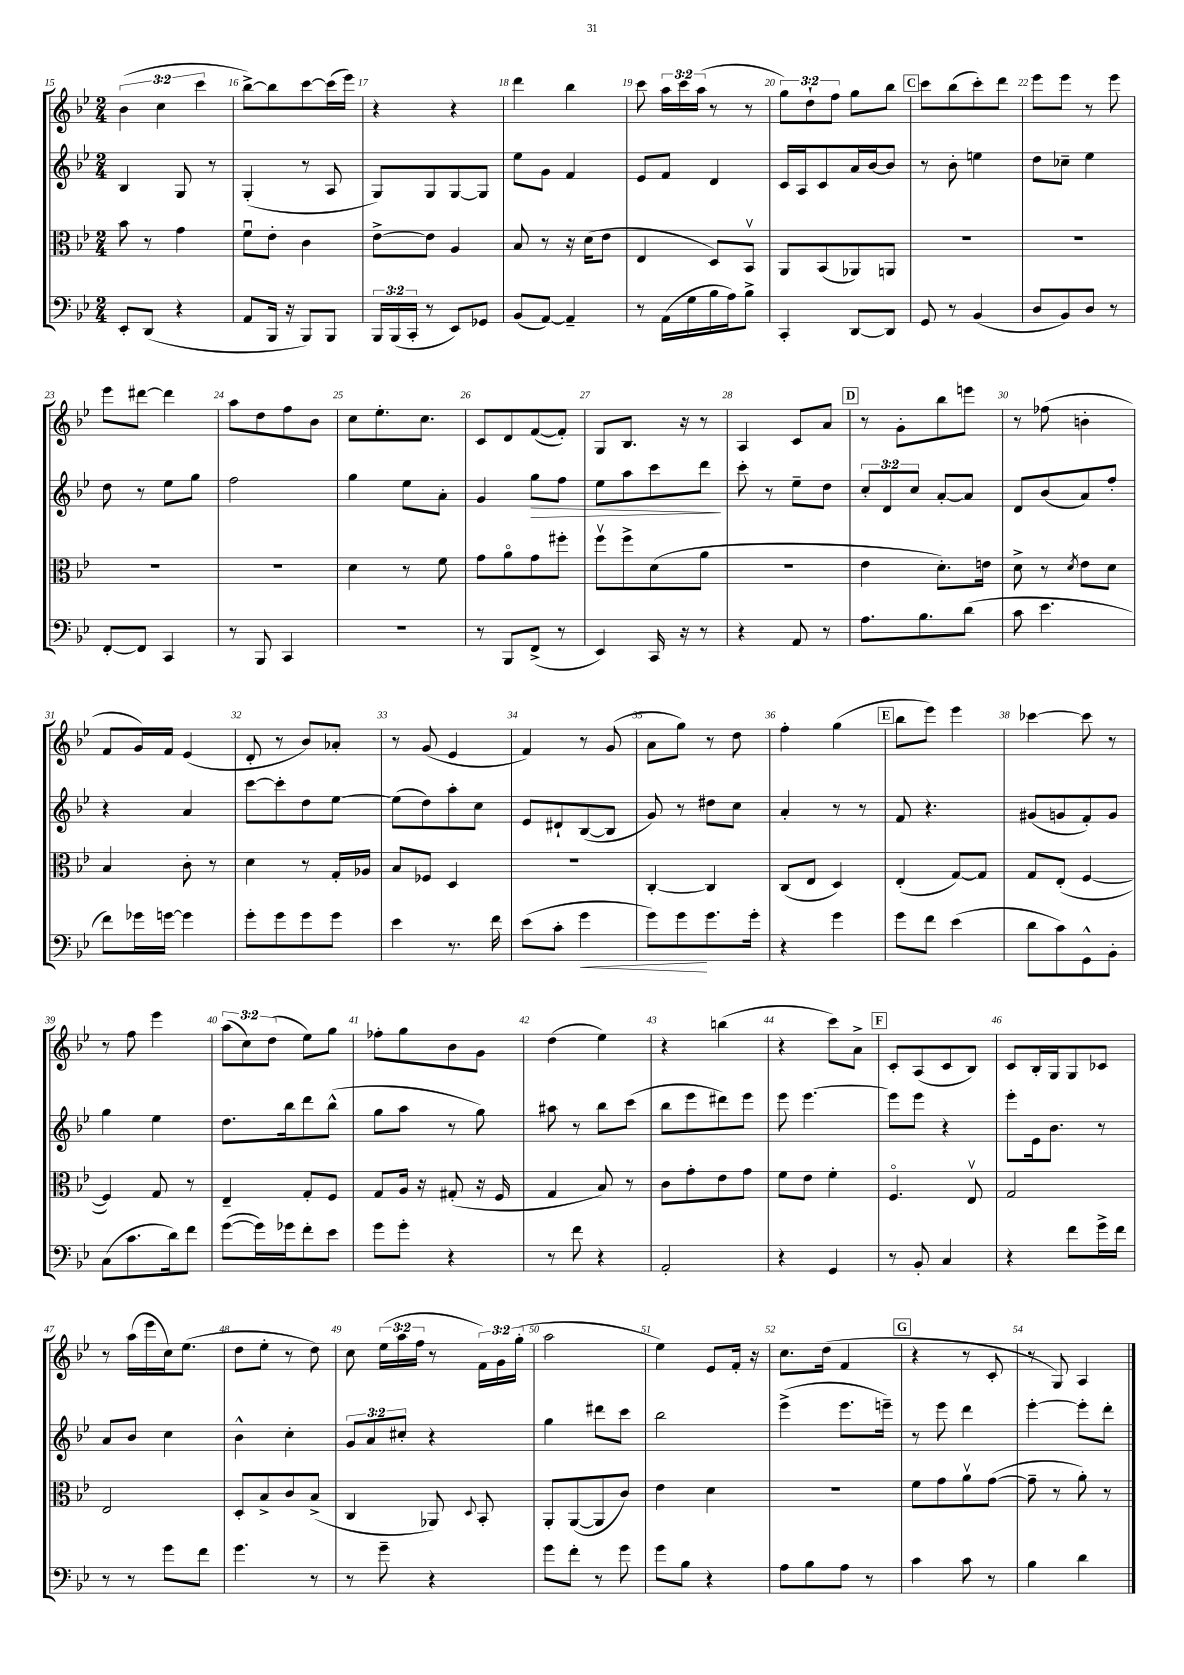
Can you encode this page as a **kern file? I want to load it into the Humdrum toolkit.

**kern	**kern	**kern	**kern
*staff4	*staff3	*staff2	*staff1
*clefF4	*clefC3	*clefG2	*clefG2
*k[b-e-]	*k[b-e-]	*k[b-e-]	*k[b-e-]
*M2/4	*M2/4	*M2/4	*M2/4
8EE-'	8b-	4B-	(6b-
(8DD	8r	.	.
.	.	.	6cc
4r	4g	8G	.
.	.	.	6ccc
.	.	8r	.
=	=	=	=
8AA	8fu	(4G'	[8bb-^)
16BBB-	8e-'	.	8bb-]
16r	.	.	.
8BBB-)	4c	8r	[8ccc
8BBB-	.	8A	(16ccc]
.	.	.	16eee-)
=	=	=	=
24BBB-	[8e-^	8G)	4r
(24BBB-	.	.	.
24CC'	.	.	.
8r	8e-]	8G	.
8EE-)	4A	[8G	4r
8GG-	.	8G]	.
=	=	=	=
(8BB-	8B-	8ee-	4ddd
[8AA)	8r	8g	.
4AA~]	16r	4f	4bb-
.	(16d	.	.
.	8e-	.	.
=	=	=	=
8r	4E-	8e-	8ccc
(16AA	.	8f	24aa
.	.	.	24ccc
16G	.	.	.
.	.	.	(24aa
16B-	8D)	4d	8r
16A)	.	.	.
8B-^	8BB-v	.	8r
=	=	=	=
4CC'	8AA	16c	12gg)
.	.	16A	.
.	.	.	12dd`
.	(8BB-	8c	.
.	.	.	12ff
[8DD	8AA-)	16a	8gg
.	.	[16b-	.
8DD]	8AA	8b-]	8bb-
=	=	=	=
8GG	2r	8r	8ccc
8r	.	8b-'	(8bb-
(4BB-	.	4ee	8ccc')
.	.	.	8ddd
=	=	=	=
8D	2r	8dd	8eee-
8BB-)	.	8cc-~	8eee-
8D	.	4ee-	8r
8r	.	.	8eee-
=	=	=	=
[8FF'	2r	8dd	8eee-
8FF]	.	8r	[8ddd#
4CC	.	8ee-	4ddd#]
.	.	8gg	.
=	=	=	=
8r	2r	2ff	8aa
8BBB-	.	.	8dd
4CC	.	.	8ff
.	.	.	8b-
=	=	=	=
2r	4d	4gg	8cc
.	.	.	8.ee-'
.	8r	8ee-	.
.	.	.	8.cc
.	8f	8a'	.
=	=	=	=
8r	8g	4g	8c
8BBB-	8ao	.	8d
(8FF^	8g	8gg	([8f
8r	8ff#'	8ff	8f'])
=	=	=	=
4EE-)	8ffv	8ee-	8G
.	8ff^	8aa	8.B-
16CC	(8d	8ccc	.
16r	.	.	16r
8r	8a	8ddd	8r
=	=	=	=
4r	2r	8ccc'	4A
.	.	8r	.
8AA	.	8ee-~	8c
8r	.	8dd	8a
=	=	=	=
8.A	4e-	12cc'	8r
.	.	12d	.
.	.	.	8g'
.	.	12cc	.
8.B-	.	.	.
.	8.d')	[8a'	8bb-
(8d	.	8a]	8eee
.	16e	.	.
=	=	=	=
8c	8d^	8d	8r
4.e-	8r	(8b-	(8ff-
.	8qd	.	.
.	8e-	8a)	4b'
.	8d	8ff'	.
=	=	=	=
8f)	4B-	4r	8f
16g-	.	.	16g)
[16g	.	.	16f
4g]	8c'	4a	(4e-
.	8r	.	.
=	=	=	=
8g'	4d	[8ccc	8d'
8g	.	8ccc']	8r
8g	8r	8dd	8b-)
8g	16G'	[8ee-	8a-'
.	16A-	.	.
=	=	=	=
4e-	8B-	(8ee-]	8r
.	8F-	8dd)	(8g
8.r	4D	8aa'	4e-
.	.	8cc	.
16f	.	.	.
=	=	=	=
(8e-	2r	8e-	4f)
8c'	.	8d#`	.
4g	.	([8B-	8r
.	.	8B-]	(8g
=	=	=	=
8g)	[4C'	8g)	8a
8g	.	8r	8gg)
8.g	4C]	8dd#	8r
.	.	8cc	8dd
16g'	.	.	.
=	=	=	=
4r	(8C	4a'	4ff'
.	8E-	.	.
4g	4D)	8r	(4gg
.	.	8r	.
=	=	=	=
8g	(4E-'	8f	8bb-
8f	.	4.r	8eee-)
(4e-	[8G)	.	4eee-
.	8G]	.	.
=	=	=	=
8d	8G	(8g#	[4ccc-
8c)	(8E-'	8g	.
8GG^^	[4F	8f')	8ccc-]
8BB-'	.	8g	8r
=	=	=	=
(8C	4F])	4gg	8r
8.c	.	.	8ff
.	8G	4ee-	4eee-
16d)	.	.	.
8f	8r	.	.
=	=	=	=
([8g	4E-~	8.dd	(12aa
.	.	.	12cc)
16g])	.	.	.
.	.	.	(12dd
16g-	.	16bb-	.
8f'	8G'	8ddd	8ee-)
8e-	8F	(8bb-^^	8gg
=	=	=	=
8g	8G	8gg	8ff-'
8g'	16A	8aa	8gg
.	16r	.	.
4r	(8G#'	8r	8b-
.	16r	8gg)	8g
.	16F	.	.
=	=	=	=
8r	4G	8aa#	(4dd
8f	.	8r	.
4r	8B-)	8bb-	4ee-)
.	8r	(8ccc	.
=	=	=	=
2AA'	8c	8bb-	4r
.	8g'	8eee-	.
.	8e-	8ddd#)	(4bb
.	8g	8eee-	.
=	=	=	=
4r	8f	8eee-	4r
.	8e-	[4.eee-	.
4GG	4f'	.	8ccc)
.	.	.	8a^
=	=	=	=
8r	4.Fo	8eee-]	8c'
8BB-'	.	8eee-	(8A
4C	.	4r	8c
.	8E-v	.	8B-)
=	=	=	=
4r	2G	8eee-'	8c
.	.	16e-	16B-'
.	.	8.b-	16G
8f	.	.	8G
16g^	.	8r	8c-
16f	.	.	.
=	=	=	=
8r	2E-	8a	8r
8r	.	8b-	(16aa
.	.	.	16eee-
8g	.	4cc	16cc)
.	.	.	(8.ee-
8f	.	.	.
=	=	=	=
4.g	8D'	4b-^^	8dd
.	8B-^	.	8ee-'
.	8c	4cc'	8r
8r	(8B-^	.	8dd)
=	=	=	=
8r	4C	12g	8cc
.	.	12a	.
8g~	.	.	(24ee-
.	.	12cc#'	24aa
.	.	.	24ff
4r	8AA-)	4r	8r
.	8qqD	.	.
.	8BB-'	.	24f)
.	.	.	24g
.	.	.	(24gg'
=	=	=	=
8g	8AA'	4gg	2aa
8f'	([8AA	.	.
8r	8AA]	8ddd#	.
8g	8c)	8ccc	.
=	=	=	=
8g	4e-	2bb-	4ee-)
8B-	.	.	.
4r	4d	.	8e-
.	.	.	16f'
.	.	.	16r
=	=	=	=
8A	2r	(4eee-^	8.cc
8B-	.	.	.
.	.	.	(16dd
8A	.	8.eee-	4f
8r	.	.	.
.	.	16eee~)	.
=	=	=	=
4c	8f	8r	4r
.	8g	8eee-	.
8c	8av	4ddd	8r
8r	([8g	.	8c'
=	=	=	=
4B-	8g~]	[4eee-'	8r
.	8r	.	8G)
4d	8a')	8eee-']	4A
.	8r	8ddd'	.
==	==	==	==
*-	*-	*-	*-
